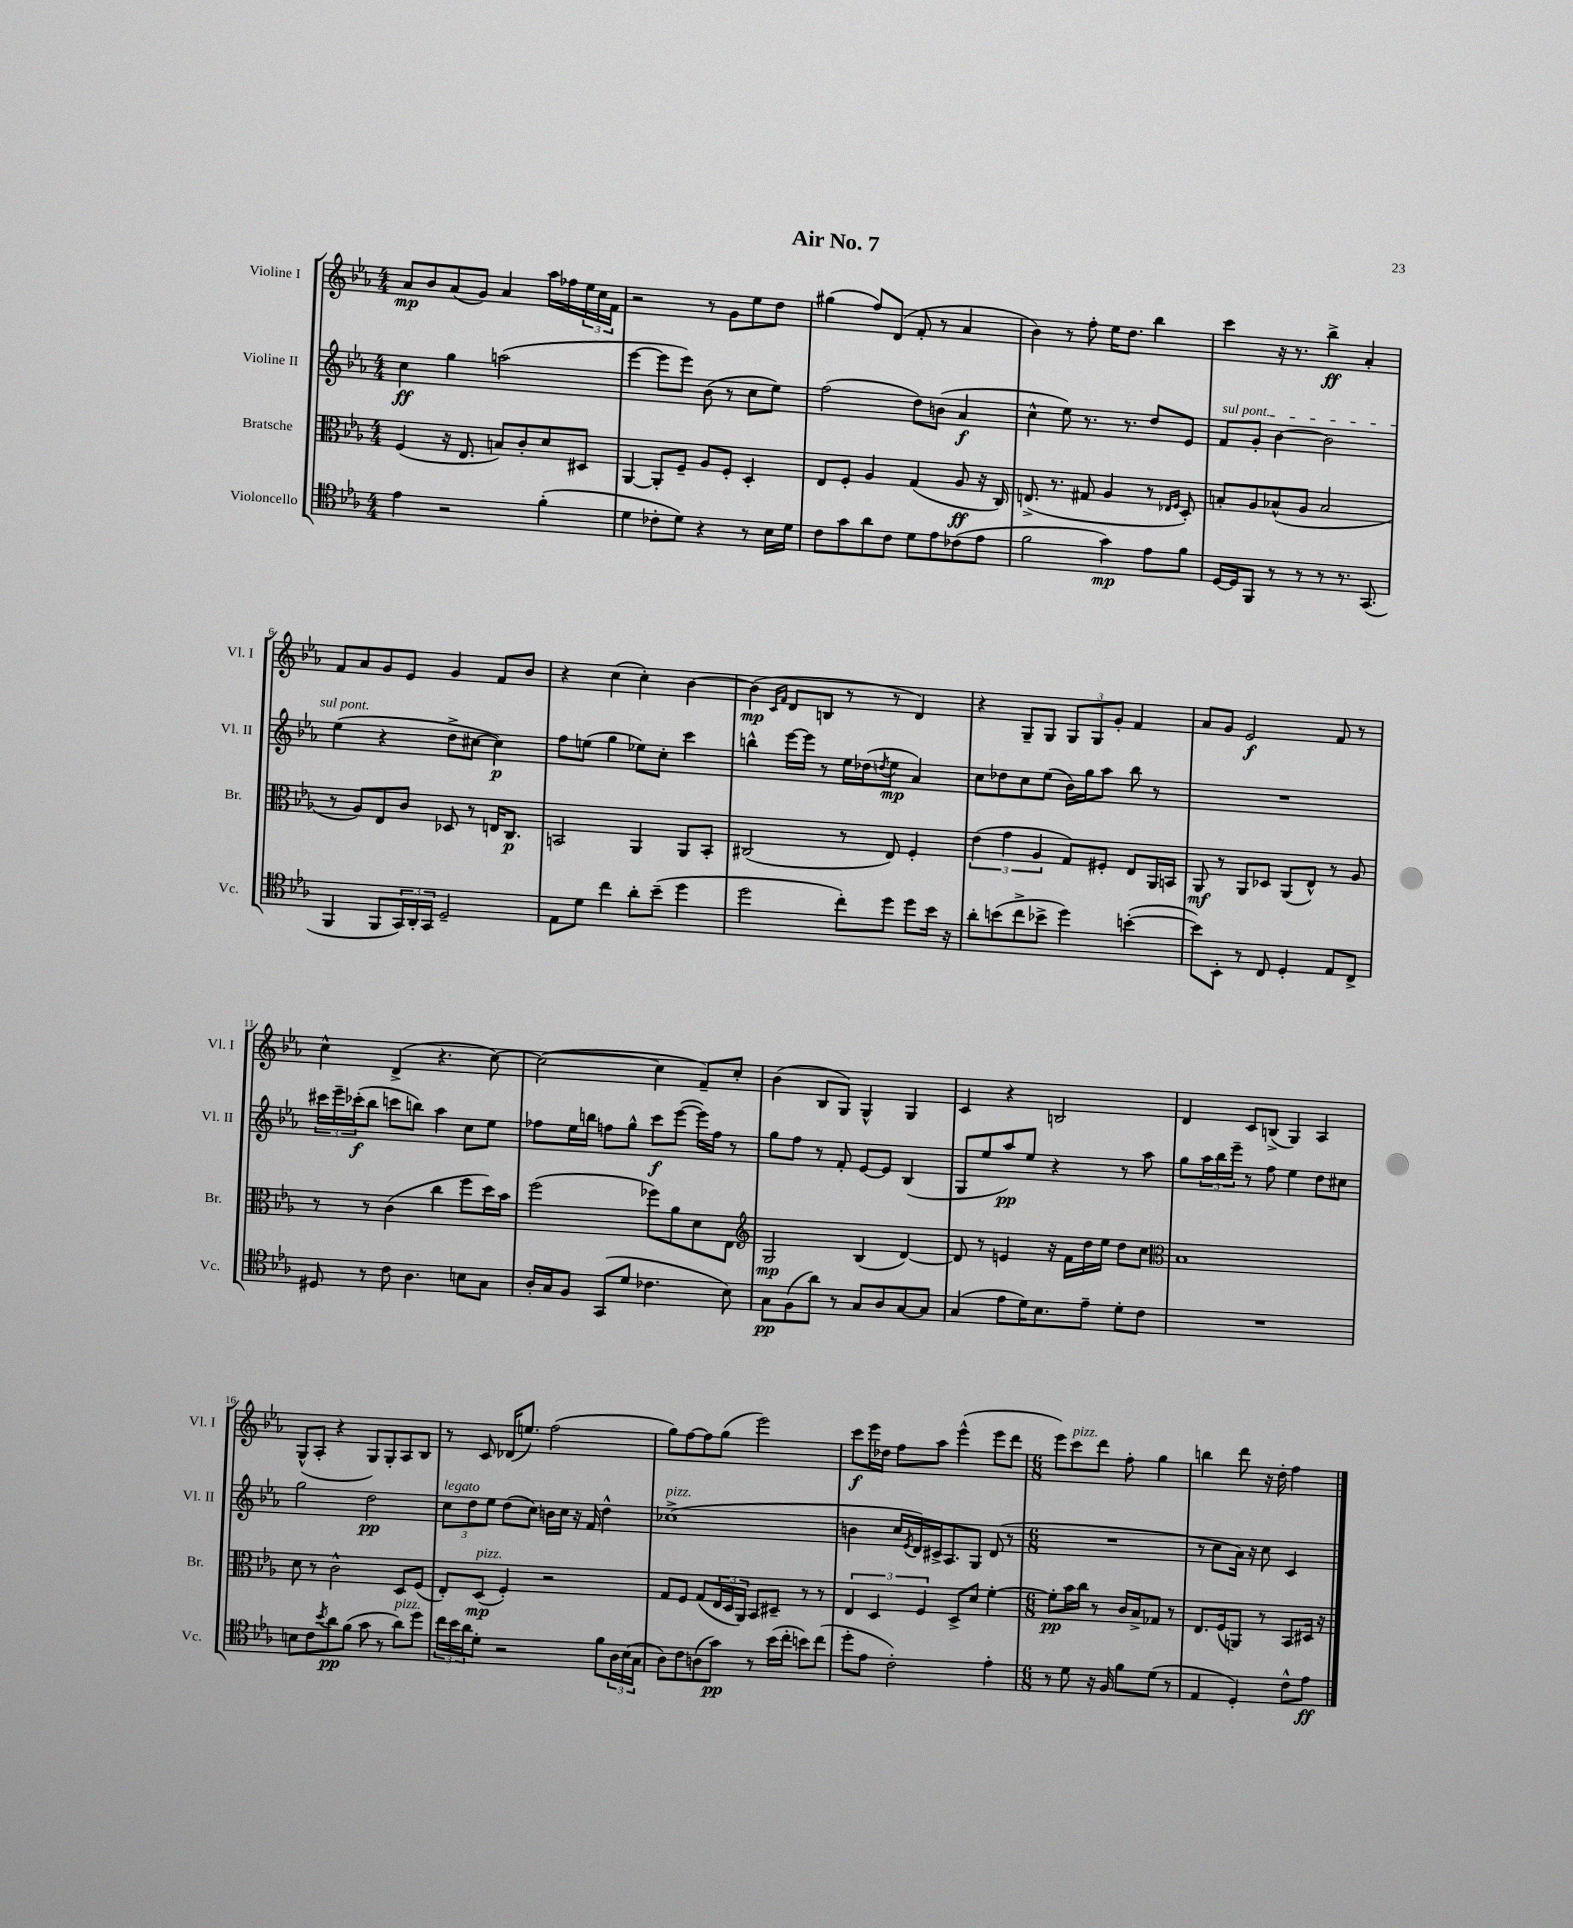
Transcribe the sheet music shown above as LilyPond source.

\header { title = "Air No. 7" }
<<
\new StaffGroup <<
\new Staff = "s0" \with { instrumentName = "Violine I" shortInstrumentName = "Vl. I" } {
    \clef treble \key ees \major \numericTimeSignature \time 4/4
    aes'8\mp bes'8 aes'8( g'8) aes'4 aes''16 fes''16 \tuplet 3/2 { ees''16 c''16 f'16 } |
    r2 r8 g'8 ees''8 d''8 |
    gis''4( f''8) d'8( f'8-. r8 aes'4 |
    bes'4) r8 f''8-. ees''16 d''8. bes''4 |
    c'''4 r16 r8. bes''4->\ff aes'4-. |
    f'8 aes'8 g'8 ees'8 g'4 f'8 bes'8 |
    r4 c''4( c''4-.) bes'4~ |
    bes'4\mp( \grace { c'16 f'16 } d'8 b8 r8 r8 d'4) |
    r4 g8-- g8 \tuplet 3/2 { g8 g8 g'8-. } f'4 |
    aes'8 g'8 ees'2\f f'8 r8 |
    c''4-^ d'4->( r4. c''8~) |
    c''2~( c''4 f'8--) c''8-. |
    bes'4( bes8 g8) g4-^ g4 |
    c'4 r4 b2 |
    d'4 c'8 b8->( g4) aes4 |
    g8-^( aes8-. r4 g8) g8-. aes8 bes8 |
    r8 c'8 des'16( e''8.) f''2( |
    g''8) f''8~ f''8 g''8( ees'''2) |
    c'''8\f ees'''16 des''16 f''8 aes''8 ees'''4-^( ees'''8 d'''8 |
    \numericTimeSignature \time 6/8 ees'''8) c'''8^\markup { \italic "pizz." } d'''8 f''8-. g''4 |
    b''4 d'''8 r16 d''16-. f''4 \bar "|." |
}
\new Staff = "s1" \with { instrumentName = "Violine II" shortInstrumentName = "Vl. II" } {
    \clef treble \key ees \major \numericTimeSignature \time 4/4
    c''4\ff g''4 a''2( |
    ees'''4~ ees'''8 ees'''8) bes'8( r8 c''8 ees''8) |
    f''2( d''8) b'8( aes'4\f |
    c''4-^ ees''8) r8. r8. d''8 ees'8 |
    \once \override TextSpanner.bound-details.left.text = \markup { \italic "sul pont." } f'8\startTextSpan g'8-. bes'4~ bes'2 |
    ees''4\stopTextSpan( r4 d''8-> cis''8~ cis''4\p) |
    f''8 e''8( g''4 ees''8) c''8-. c'''4 |
    b''4-^ ees'''16~ ees'''16 r8 ees''16 des''16( \acciaccatura { d''8 } ees''8\mp aes'4) |
    c''8 des''8 c''8 ees''8( bes'16) g''16 aes''8 bes''8 r8 |
    R1 |
    \tuplet 3/2 { cis'''16 ees'''16-- ces'''16-.\f( } bes''8 c'''8 b''8) aes''4 c''8 ees''8 |
    fes''8 ees''16 b''16 f''8 g''8-^ c'''8\f ees'''8~( ees'''16) f''16 r8 |
    g''8 f''8 r8 f'8-. ees'8~ ees'8 bes4( |
    g8 ees''8 aes''8\pp) ees''8 r4 r8 aes''8 |
    g''8 \tuplet 3/2 { aes''16 bes''16 ees'''16-- } r8 f''8 ees''4 d''8 cis''8 |
    g''2 d''2\pp |
    \tuplet 3/2 { c''8^\markup { \italic "legato" } d''8 ees''8 } d''8( c''8) b'16 c''16 r16 f'16 d''4-^ |
    ces''1->^\markup { \italic "pizz." }( |
    b'4 c''16 \acciaccatura { ees'8 } d'16) cis'16-> aes8. g8 d'8( r8 |
    \numericTimeSignature \time 6/8 R2. |
    r8 c''8 aes'16) r16 c''8 c'4 \bar "|." |
}
\new Staff = "s2" \with { instrumentName = "Bratsche" shortInstrumentName = "Br." } {
    \clef alto \key ees \major \numericTimeSignature \time 4/4
    f4( r16 ees8. b8) c'8-. d'8 dis8 |
    aes,4~ aes,8-. f8-- aes8 f8-. d4-. |
    ees8 f8-. aes4 g4( aes8\ff r16 c16) |
    e8.->( r8. gis8 aes4 r8 \grace { ees16 f16 } d8-.) |
    b8-. aes8 bes8-^( aes8 bes2 |
    r8 aes8) ees8 c'8 des8 r8 e16 c8.\p |
    b,2 aes,4 aes,8 b,8-. |
    cis2( r8 ees8) f4-. |
    \tuplet 3/2 { ees'4( g'4 aes4 } g8) fis8-. ees8 aes,16 b,16 |
    aes,8\mf r8 aes,8 des8 aes,8( ees8-^) r8 aes8 |
    r8 r8 c'4( c''4 f''8 d''16) bes'16 |
    f''2( fes''8) aes'8 d'8 ees8 |
    \clef treble g2\mp bes4( d'4~) |
    d'8 r8 e'4 r16 f'16 d''16 ees''16 d''8 c''8 |
    \clef alto bes1 |
    d'8 r8 c'2-^ d8 f8( |
    ees8-.) d8\mp^\markup { \italic "pizz." }( f4-.) r2 |
    g8 f8 g8( \tuplet 3/2 { ees16 d16 aes,16) } bes,8 dis8-- r8 r8 |
    \tuplet 3/2 { ees4 d4 f4 } d8-> d'8 f'4~-. |
    \numericTimeSignature \time 6/8 f'8-.\pp bes'16 c''16 r8 c'16 bes16-> ges8 r8 |
    ees8. f16( a,8) r8 bes,8 dis16 r16 \bar "|." |
}
\new Staff = "s3" \with { instrumentName = "Violoncello" shortInstrumentName = "Vc." } {
    \clef tenor \key ees \major \numericTimeSignature \time 4/4
    ees'4 r2 f'4-.( |
    d'4 ces'8-. d'8) r4 r8 bes16 d'16 |
    c'8 g'8 aes'8 c'8 d'8 ees'8 ces'8( ees'8 |
    f'2 g'4\mp) ees'8 f'8 |
    d16~ d16 f,8 r8 r8 r8 r8. g,8.( |
    f,4 f,8 \tuplet 3/2 { g,16) aes,16-. g,16 } d2-- |
    ees8 d'8 c''4 aes'8-. bes'8--( d''4 |
    d''2 c''8-.) d''8 d''8 bes'16 r16 |
    aes'8-. b'8( c''8-> bes'8-> d''4) b'4~-.( |
    b'8) bes,8-. r8 c8 d4-. ees8 c8-> |
    dis8 r8 c'8 aes4. b8 g8 |
    aes16-. g16 f8 g,8( d'8 ces'4. bes8) |
    g8\pp f8( aes'8) r8 g8 aes8 g8~ g8 |
    g4( ees'8 d'16) bes8. ees'8-- d'8-. c'8 |
    R1 |
    b8 c'8 \acciaccatura { bes'8 } aes'8\pp f'8( g'8 r8 aes'8^\markup { \italic "pizz." }) d''8 |
    \tuplet 3/2 { c''16 bes'16 aes'16 } d'8-. r2 f'8 \tuplet 3/2 { aes16 bes16( g16 } |
    aes8) c'8 a8( g'8\pp) r8 bes'16( c''16-. b'8) c''8( |
    d''8-. ees'8 c'2-.) ees'4-. |
    \numericTimeSignature \time 6/8 r8 d'8 r16 f16 f'8 d'8( r8 |
    ees4 d4-.) c'8-^ ees'8\ff \bar "|." |
}
>>
>>
